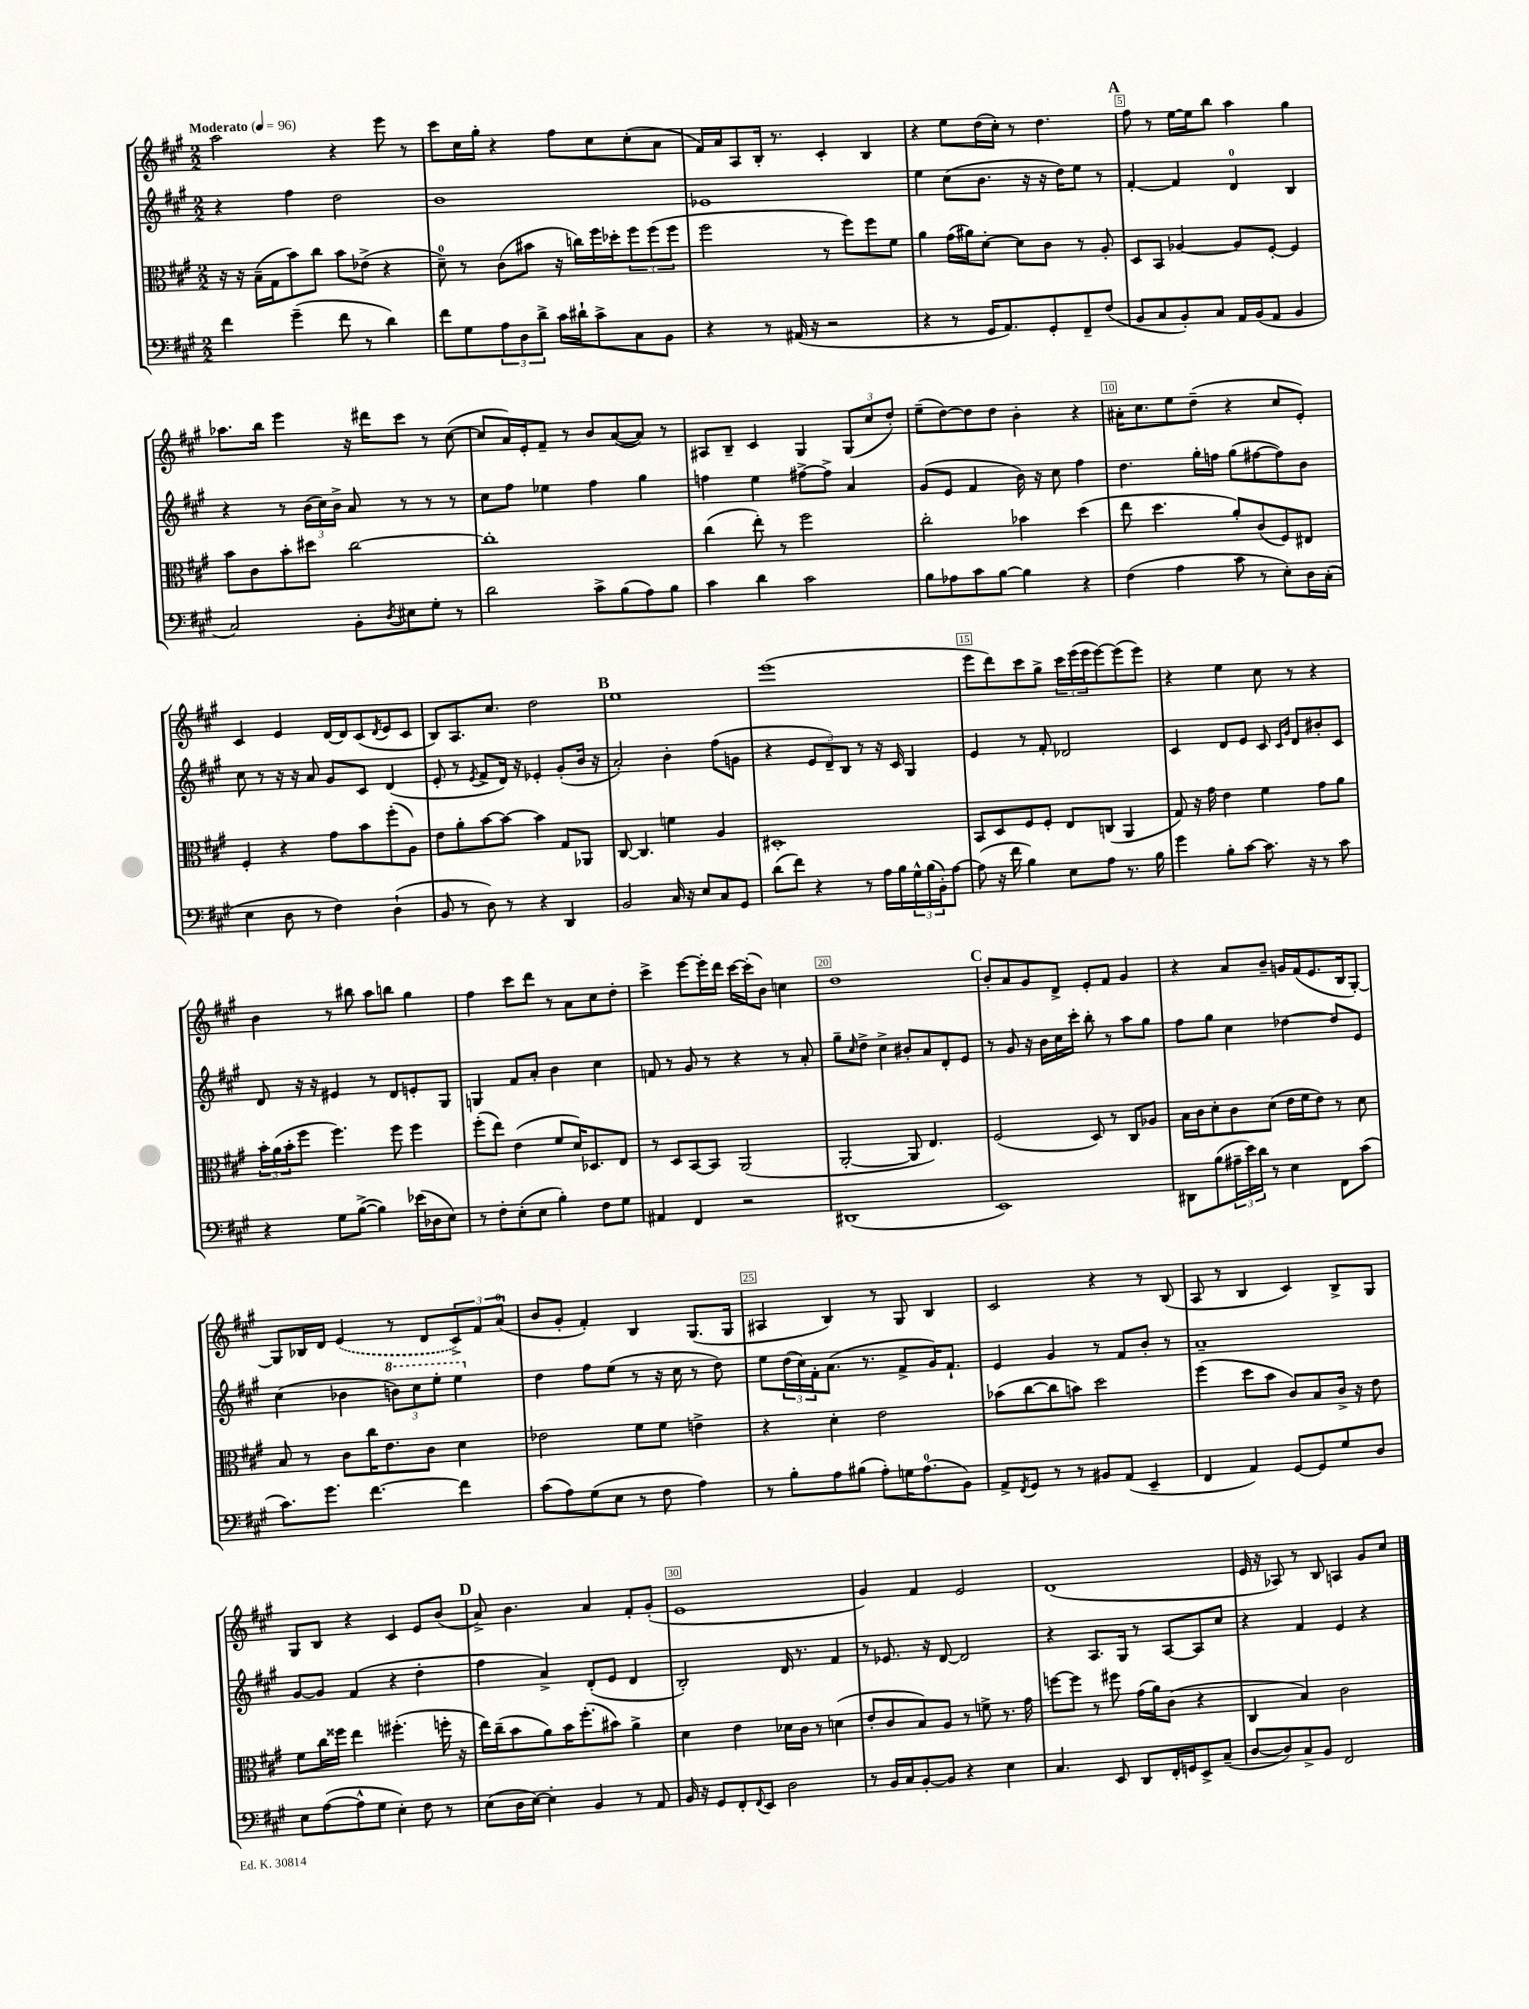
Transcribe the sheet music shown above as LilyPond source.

<<
\new StaffGroup <<
\new Staff = "s0" {
    \clef treble \key a \major \numericTimeSignature \time 2/2 \tempo "Moderato" 4 = 96
    a''2 r4 e'''8 r8 |
    cis'''8 cis''16 gis''16-. r4 fis''8 cis''8 cis''8-.( a'8 |
    fis'16) a'16 a8 b16-. r8. cis'4-. b4 |
    r4 e''8 d''16( cis''16-.) r8 d''4. |
    \mark \markup { \bold "A" } fis''8 r8 e''16~ e''16 b''8 a''4 gis''4 |
    aes''8. b''16 e'''4 r16 dis'''16 cis'''8 r8 cis''8~( |
    cis''8 a'16) e'16-. fis'8-- r8 b'8 a'8~( a'8) r8 |
    ais8 b8-- cis'4 gis4 \tuplet 3/2 { gis8( cis''8 d''8-.) } |
    e''8--( d''8~) d''8 d''8 b'4-. r4 |
    ais'16-. cis''8. e''8 d''8--( r4 cis''8 e'8-.) |
    cis'4 e'4 d'16~ d'16 cis'8( \acciaccatura { d'8 } e'8 cis'8 |
    b8) a8. cis''8. d''2 |
    \mark \markup { \bold "B" } e''1 |
    e'''1( |
    e'''8 d'''8) cis'''8 gis''8-> \tuplet 3/2 { cis'''16 e'''16( e'''16 } e'''8~) e'''8( e'''8) |
    r4 e''4 cis''8 r8 r4 |
    b'4 r8 bis''8 a''8 b''8 gis''4 |
    fis''4 cis'''8 d'''8 r8 a'8 cis''8 d''8-. |
    cis'''4-> e'''8~ e'''16-. d'''16 cis'''16~ cis'''16-.( b'8) c''4 |
    d''1 |
    \mark \markup { \bold "C" } b'8-. a'8 gis'8 d'8-> e'8-. fis'8 gis'4 |
    r4 a'8 b'8-- g'16 fis'16( e'8. b16 gis8~-.) |
    gis8 bes16 d'16 \once \slurDashed e'4( r8 d'8 \tuplet 3/2 { cis'8->) fis'8 a'8-0( } |
    b'8 gis'8-. fis'4-.) b4 gis8.( gis16 |
    ais4 b4) r8 gis8 b4 |
    cis'2 r4 r8 b8( |
    a8 r8 b4 cis'4) b8-> gis8 |
    gis8 b8 r4 cis'4 e'8 b'8( |
    \mark \markup { \bold "D" } a'8->) b'4. a'4 fis'8-. gis'8-.( |
    e'1 |
    gis'4) fis'4 e'2 |
    d'1( |
    e'16 r16 aes8) r8 b8 a4 gis'8 cis''8 \bar "|." |
}
\new Staff = "s1" {
    \clef treble \key a \major \numericTimeSignature \time 2/2
    r4 fis''4 d''2 |
    b'1 |
    ees'1 |
    e''4 cis''8( b'8. r16 r16 d''16) e''8 r8 |
    \mark \markup { \bold "A" } fis'4~-. fis'4 d'4-0 b4 |
    r4 r8 \tuplet 3/2 { b'16( cis''16) b'16-> } a'8 r8 r8 r8 |
    cis''8 fis''8 ees''4 fis''4 gis''4 |
    f''4 e''4 fis''8~-> fis''8-> a'4 |
    gis'8( e'8 fis'4 b'16) r16 cis''8 fis''4 |
    d''4. gis''16-. f''16 gis''8( fis''8~ fis''8) b'8 |
    cis''8 r8 r16 r16 a'8 gis'8 cis'8 d'4( |
    e'8-. r8 \acciaccatura { e'8 } fis'8-> d'16) r16 ees'4-. gis'8-.( b'16 r16 |
    \mark \markup { \bold "B" } a'2-.) b'4-. fis''8( g'8 |
    r4 \tuplet 3/2 { e'8 d'8--) b8 } r8 r16 cis'16 gis4 |
    e'4 r8 fis'8-. des'2 |
    cis'4 d'8 e'8 cis'8 \grace { cis'16 gis'16 } d'8 bis'8-. cis'8 |
    d'8 r16 r16 eis'4 r8 d'8 e'8-. gis8 |
    g4 fis'8 a'8-. b'4 cis''4 |
    f'8 r8 gis'8 r8 r4 r8 a'8-. |
    gis''8-- \grace { cis''16 } d''8-> cis''4-> bis'8-. a'8 d'8-. e'8 |
    \mark \markup { \bold "C" } r8 gis'8 r16 b'16 cis''16 cis'''16-. b''8-. r8 a''8 gis''8 |
    fis''8 gis''8 cis''4 des''4~ des''8 e'8 |
    cis''4( bes'4 \tuplet 3/2 { \ottava #1 b''!8) cis'''8 e'''8-. } e'''4 \ottava #0 |
    d''4 fis''8 e''8( r8 r16 cis''16 r8 d''8) |
    e''8 \tuplet 3/2 { d''16( cis''16) fis'16-. } a'8.( r8. fis'8-> gis'16) fis'8.-! |
    e'4 gis'4 r8 fis'8 b'8-. r8 |
    a'1-- |
    gis'8~ gis'8 fis'4( r4 d''4-. |
    \mark \markup { \bold "D" } fis''4 a'4->) d'8-.( e'8 d'4 |
    b2-.) d'16 r8. fis'4 |
    r8 ees'8. r16 d'8~ d'2 |
    r4 a8. gis16 r8 a8~ a8 cis''8 |
    r4 fis'4 e'4 r4 \bar "|." |
}
\new Staff = "s2" {
    \clef alto \key a \major \numericTimeSignature \time 2/2
    r16 r16 b16--( gis16 b'8) cis''8 b'8 ees'8->( r4 |
    d'8-0--) r8 cis'8( bis'8 r16 c''16) fis''16 des''16-. \tuplet 3/2 { fis''8 fis''8( fis''8 } |
    fis''2 r8 fis''8) fis''8 fis'8 |
    a'4 gis'16( ais'16) d'8~-. d'8 cis'8 r8 a8-. |
    \mark \markup { \bold "A" } d8 b,8 aes4~ aes8 fis8~-. fis4 |
    b'8 cis'8 b'8-. dis''8 cis''2~ |
    cis''1-. |
    cis''4( e''8-.) r8 fis''2 |
    cis''2-. bes'4 d''4( |
    e''8 d''4. a'8-.) cis'8( fis8) eis8 |
    fis4-. r4 gis'8 b'8 fis''8-.( a8) |
    e'8 a'8-. b'8~ b'8~ b'4 gis8 aes,8 |
    \mark \markup { \bold "B" } cis8~ cis4. f'4 a4 |
    dis1-. |
    b,8 d8 fis8 fis8-. e8 c8( a,4 |
    gis8) r16 gis'16 e'4 fis'4 gis'8 a'8 |
    \tuplet 3/2 { b'16-. a'16( b'16-. } fis''8 fis''4.) fis''8 fis''4 |
    fis''8-.( e''8) e'4( fis'8 d'16) des8. e8 |
    r8 d8 b,8~ b,8 a,2( |
    a,2~-. a,8 e4.) |
    \mark \markup { \bold "C" } fis2( d8) r8 cis8 aes8 |
    b16 cis'16 d'8-. cis'8 d'8( e'16 fis'16 e'8) r8 d'8 |
    b8 r8 cis'8 cis''16 e'8. cis'8 d'4 |
    ees'2 fis'8 fis'8 e'4-> |
    r4 d'4-. e'2 |
    bes'8( cis''8~ cis''8 b'8) d''2 |
    fis''4( d''8 b'8 cis'8) b8 cis'16-> r16 e'8 |
    fis'8 cis''16 fisis''16 e''4 fis''4.-.( f''16-. r16 |
    \mark \markup { \bold "D" } e''16) cis''16--( b'8 a'8) b'16 fis''8.-.( bis'8) a'4-> |
    d'4 e'4 des'16 cis'16 r8 d'4( |
    e'8-. cis'8 b8) a8 r8 f'8-> r8. gis'16 |
    f''8~ f''8 r8 fis''8 gis'16( a'16) cis'8( r4 |
    cis4 b4) cis'2 \bar "|." |
}
\new Staff = "s3" {
    \clef bass \key a \major \numericTimeSignature \time 2/2
    fis'4 gis'4--( fis'8 r8 d'4) |
    fis'8 gis8 \tuplet 3/2 { a8 d8 d'8-> } cis'16 dis'16-! cis'8-> cis8 b,8 |
    r4 r8 ais,16( r16 r2 |
    r4 r8 gis,16 a,8.) gis,8-. fis,8-- fis8( |
    \mark \markup { \bold "A" } b,8 cis8 b,8-.) cis8 a,16 b,16( a,8 b,4 |
    cis2) b,8-. \acciaccatura { d8 } eis8 gis8-. r8 |
    d'2 cis'8-> b8( a8) b8 |
    cis'4 d'4 cis'2 |
    b8 aes8 cis'8 b8~ b4 r4 |
    fis4( a4 cis'8 r8 e8-.) d16 cis16-.( |
    e4 d8 r8 fis4) d4-!( |
    b,8 r8 d8) r8 r4 d,4 |
    \mark \markup { \bold "B" } b,2 cis16 r16 e8 cis8 gis,8 |
    d'8( fis'8) r4 r8 a16 b16 \tuplet 3/2 { gis16-^ b16( b,16-.) } a8~ |
    a8( r16 fis'16 b4) e8 a8 r8. b16 |
    gis'4 b8-. cis'8~ cis'8. r16 r8 cis'8 |
    r4 gis8 b8~->( b4) ees'16( des16 e8) |
    r8 fis8-. e8-.( e8 b4-.) fis8 gis8 |
    ais,4 fis,4 r2 |
    dis,1( |
    \mark \markup { \bold "C" } e,1) |
    dis,8 b8( \tuplet 3/2 { ais16-- e'16) d'16 } r8 e4 fis,8 cis'8( |
    cis'8.) gis'8. fis'4.~ fis'4 |
    cis'8( a8) gis8( e8 r8 fis8 a4) |
    r8 b8-. a8 bis8( a8-.) g16 a8.-0( b,8) |
    a,8-> \acciaccatura { fis,8 } gis,8 r8 r8 bis,8 a,8( e,4-- |
    fis,4 a,4) gis,8~ gis,8 gis8 d8 |
    e8 a8~( a8-^ gis8 e4-.) fis8 r8 |
    \mark \markup { \bold "D" } e8( d16 e16~) e4-. b,4 r8 a,8 |
    b,16 r16 gis,8 fis,8-. \appoggiatura { fis,8 } e,8 d2 |
    r8 b,16 cis16 b,8~-. b,8 r4 e4 |
    cis4. e,8 d,8 fis,16-. g,16 e,8-> cis8--( |
    d8~ d8) cis8-> b,8 fis,2 \bar "|." |
}
>>
>>
\layout { \context { \Score \override BarNumber.break-visibility = ##(#f #t #t) barNumberVisibility = #(every-nth-bar-number-visible 5) \override BarNumber.stencil = #(make-stencil-boxer 0.1 0.3 ly:text-interface::print) } }
